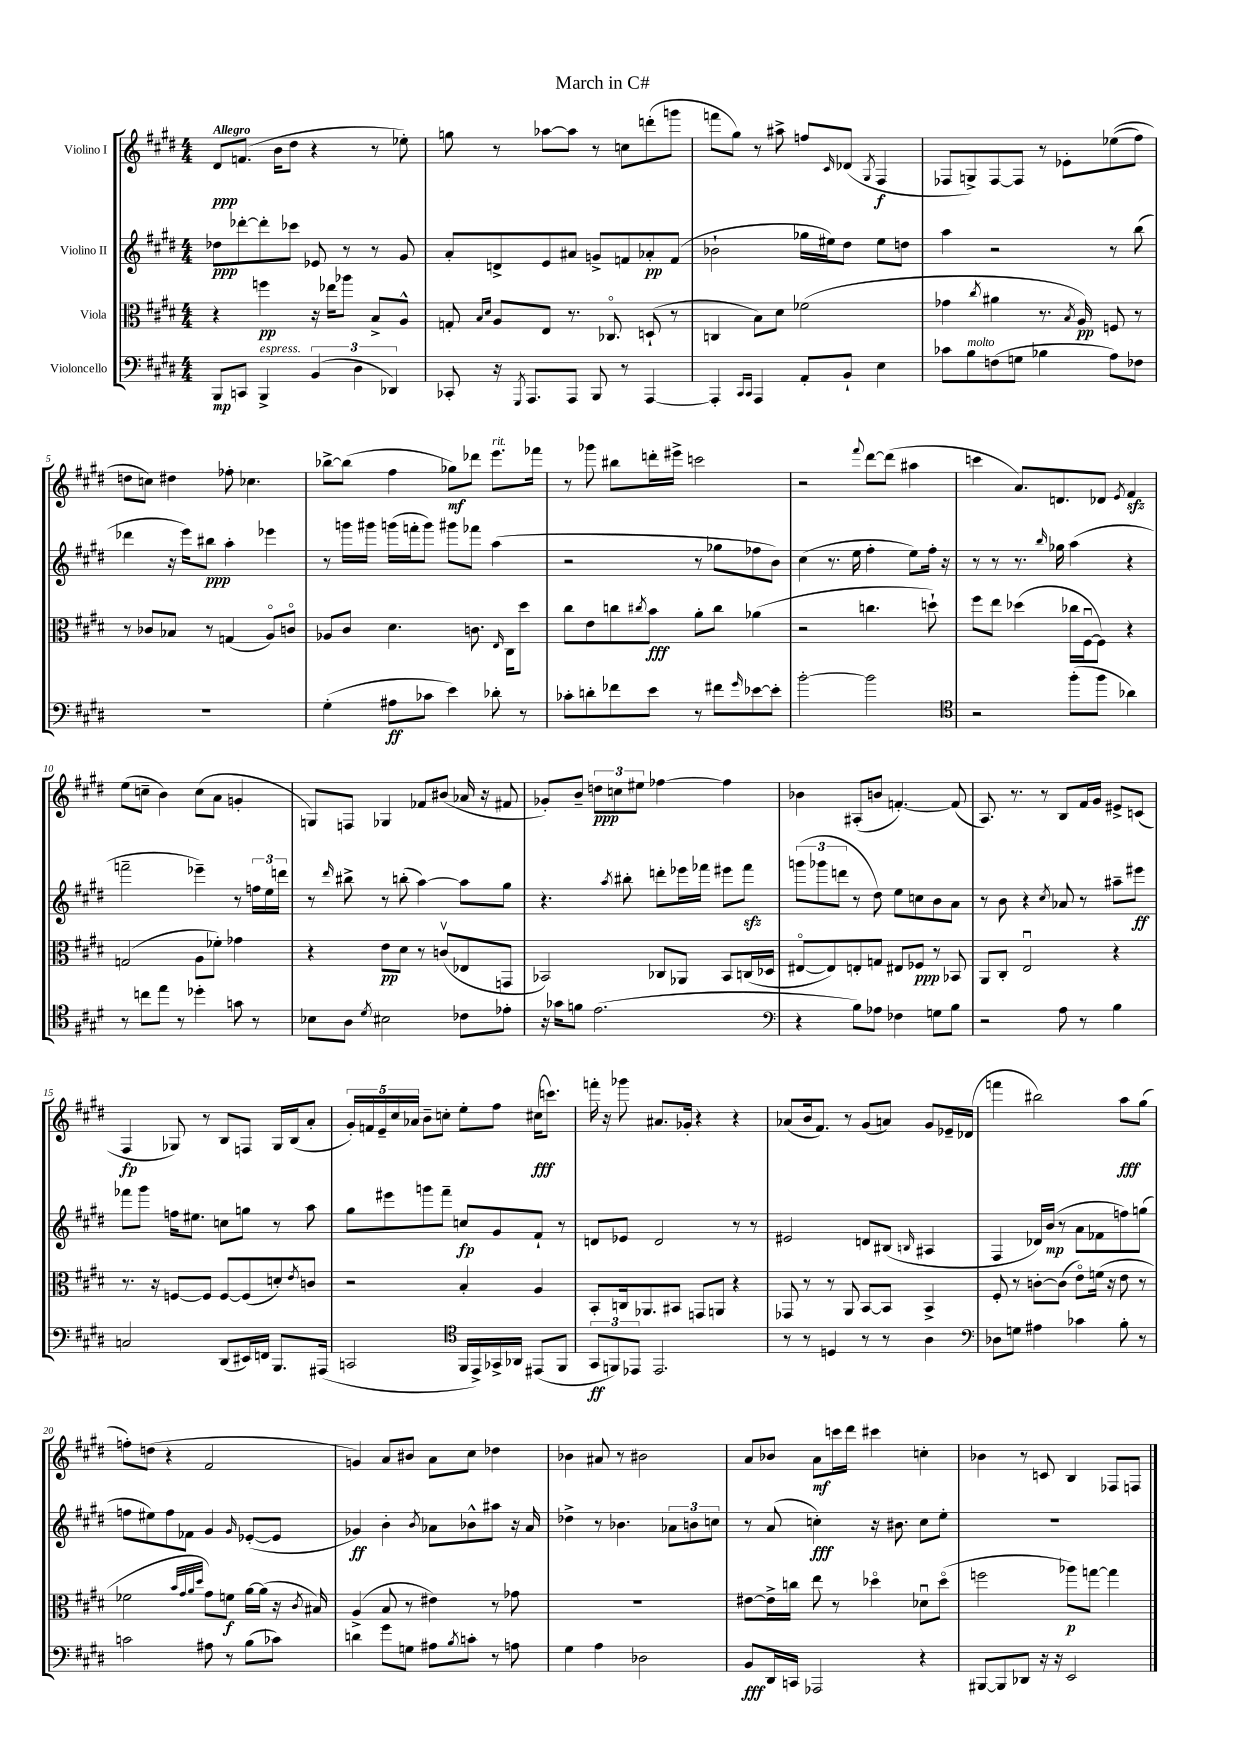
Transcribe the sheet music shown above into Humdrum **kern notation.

**kern	**dynam	**kern	**dynam	**kern	**dynam	**kern	**dynam
*part4	*part4	*part3	*part3	*part2	*part2	*part1	*part1
*staff4	*staff4	*staff3	*staff3	*staff2	*staff2	*staff1	*staff1
*I"Violoncello	*	*I"Viola	*	*I"Violino II	*	*I"Violino I	*
*clefF4	*	*clefC3	*	*clefG2	*	*clefG2	*
*k[f#c#g#d#]	*	*k[f#c#g#d#]	*	*k[f#c#g#d#]	*	*k[f#c#g#d#]	*
*M4/4	*	*M4/4	*	*M4/4	*	*M4/4	*
=1	=1	=1	=1	=1	=1	=1	=1
!	!	!	!	!	!	!LO:TX:a:B:t=Allegro	!
8BBB/L	mp	4r	.	8dd-X\L	ppp	8d#/L	ppp
8CCn/J	.	.	.	[8ddd-X'\	.	(8.fn/J	.
!LO:TX:a:i:t=espress.	!	!	!	!	!	!	!
4BBB^/	.	4ffn\	pp	8ddd-'\]	.	.	.
.	.	.	.	.	.	16b\KL	.
.	.	.	.	8ccc-X\J	.	8dd#\J	.
(6BB/	.	16r	.	8e-X/	.	4r	.
.	.	16ee-X\KL	.	.	.	.	.
.	.	8aa-X\J	.	8r	.	.	.
6D#\	.	.	.	.	.	.	.
.	.	8B^/L	.	8r	.	8r	.
6DD-X/)	.	.	.	.	.	.	.
.	.	8A^^/J	.	8g#/	.	8ee-X'\)	.
=2	=2	=2	=2	=2	=2	=2	=2
8CC-X'/	.	8Gn'/	.	8a'/L	.	8ggn\	.
.	.	16qqB/LL	.	.	.	.	.
.	.	16qqd#/JJ	.	.	.	.	.
16r	.	8A/L	.	8dn^/	.	8r	.
8qGGG#/	.	.	.	.	.	.	.
8.AAA/L	.	.	.	.	.	.	.
.	.	8E/J	.	8e/	.	[8aa-X\L	.
8AAA/J	.	8.r	.	8a#X/J	.	8aa-\J]	.
8BBB/	.	.	.	8gn^/L	.	8r	.
.	.	8.C-X/	.	.	.	.	.
8r	.	.	.	8fn/	.	8ccn\L	.
[4AAA/	.	(8Dn`/	.	8a-X'/	pp	(8dddn'\	.
.	.	8r	.	(8f/J	.	8gggn\J	.
=3	=3	=3	=3	=3	=3	=3	=3
4AAA'/]	.	4Cn/	.	2b-X`\	.	8fffn\L	.
.	.	.	.	.	.	8gg#\J)	.
16qqCC#/LL	.	.	.	.	.	.	.
16qqCC#/JJ	.	.	.	.	.	.	.
4AAA/	.	8B\L)	.	.	.	8r	.
.	.	8d#\J	.	.	.	8aa#X^\	.
8AA'/L	.	(2f-X\	.	16gg-X\LL	.	8ffn/L	.
.	.	.	.	16ee#X\J)	.	.	.
.	.	.	.	.	.	16qqc#/	.
8BB`/J	.	.	.	8dd#\J	.	(8d-X/J	.
.	.	.	.	.	.	8qG#/	.
4E\	.	.	.	8ee#\L	.	4F#/	f
.	.	.	.	8ddn\J	.	.	.
=4	=4	=4	=4	=4	=4	=4	=4
8c-X\L	.	4g-X\	.	4aa\	.	8F-X/L	.
!LO:TX:a:i:t=molto	!	!	!	!	!	!	!
8B\	.	.	.	.	.	8Gn^/)	.
.	.	8qcc#/	.	.	.	.	.
(8Fn\	.	4a#X\	.	2r	.	[8F-/	.
8Gn\J	.	.	.	.	.	8F-/J]	.
4B-X\	.	8.r	.	.	.	8r	.
.	.	.	.	.	.	8e-X'\L	.
.	.	8qB/	.	.	.	.	.
.	.	16A/)	pp	.	.	.	.
8A\L)	.	8Fn/	.	8r	.	((8ee-X\	.
8F-X\J	.	8r	.	(8bb\	.	8ff#\J)	.
!!LO:LB:g=z
=5	=5	=5	=5	=5	=5	=5	=5
1r	.	8r	.	4ddd-X\	.	8ddn\L	.
.	.	8c-X/L	.	.	.	8ccn\J)	.
.	.	8B-X/J	.	16r	.	4dd#X\	.
.	.	.	.	16eee\KL)	.	.	.
.	.	8r	.	8bb#X\J	ppp	.	.
.	.	(4Gn/	.	4aa'\	.	8ff-X'\	.
.	.	.	.	.	.	4.cc-X\	.
.	.	8A/L)	.	4eee-X\	.	.	.
.	.	8cn/J	.	.	.	.	.
=6	=6	=6	=6	=6	=6	=6	=6
(4G#'\	.	8A-X/L	.	8r	.	[8bb-X^\L	.
.	.	8c#/J	.	16gggn\LL	.	(8bb-\J]	.
.	.	.	.	16ggg#X\JJ	.	.	.
8A#X\L	ff	4.d#\	.	(16gggn\LL	.	4ff#\	.
.	.	.	.	16fffn'\J	.	.	.
8c-X\J	.	.	.	8ggg\J)	.	.	.
4e\)	.	.	.	8ggg#X\L	.	8gg-X\L)	mf
.	.	8.cn\	.	8fff-X\J	.	8ddd-X\J	.
!	!	!	!	!	!	!LO:TX:a:i:t=rit.	!
8d-X'\	.	.	.	(4aa\	.	8.eee\L	.
.	.	16qqE/	.	.	.	.	.
.	.	16C#\KL	.	.	.	.	.
8r	.	8dd#\J	.	.	.	.	.
.	.	.	.	.	.	16fff-X\Jk	.
=7	=7	=7	=7	=7	=7	=7	=7
8c-X'\L	.	8cc#\L	.	2r	.	8r	.
8dn'\	.	8e\	.	.	.	8ggg-X\	.
8f-X\	.	8ccn\	.	.	.	8bb#X\L	.
.	.	8qcc#X/	.	.	.	.	.
8e\J	.	8b\J	fff	.	.	16dddn'\L	.
.	.	.	.	.	.	16eee#X^\JJ	.
8r	.	8a'\L	.	8r	.	2cccn\	.
8f#X\L	.	8cc#\J	.	8gg-X\L	.	.	.
16qqg#/	.	.	.	.	.	.	.
[8e-X\	.	(4a-X\	.	8ff-X\	.	.	.
8e-'\J]	.	.	.	8b\J)	.	.	.
=8	=8	=8	=8	=8	=8	=8	=8
[2b'\	.	2r	.	(4cc#\	.	2r	.
.	.	.	.	8.r	.	.	.
.	.	.	.	16ee\	.	.	.
.	.	.	.	.	.	8qqfff#/	.
2b\]	.	4.ccn\	.	4ff#'\	.	[8ddd#\L	.
.	.	.	.	.	.	(8ddd#\J]	.
.	.	.	.	8ee\L)	.	4aa#X\	.
.	.	8ddn`\)	.	16ff#'\Jk	.	.	.
.	.	.	.	16r	.	.	.
=9	=9	=9	=9	=9	=9	=9	=9
*clefC4	*	*	*	*	*	*	*
2r	.	8ff#\L	.	8r	.	4cccn\	.
.	.	8ee\J	.	8r	.	.	.
.	.	(4dd-X\	.	8.r	.	8.a/L)	.
.	.	.	.	16qqbb/	.	.	.
.	.	.	.	16gg-X\	.	8.dn/	.
(8ff#'\L	.	16cc-X\LL	.	(4aa\	.	.	.
.	.	[16F#u\J	.	.	.	.	.
8ff#\J	.	8F#\J])	.	.	.	8d-X/J	.
.	.	.	.	.	.	8qe/	.
4a-X\)	.	4r	.	4r	.	4f#zz/	.
!!LO:LB:g=z
=10	=10	=10	=10	=10	=10	=10	=10
8r	.	(2Gn/	.	2fffn~\	.	(8ee\L	.
8ccn\L	.	.	.	.	.	8ccn~\J	.
8ee\J	.	.	.	.	.	4b\)	.
8r	.	.	.	.	.	.	.
4dd-X'\	.	8A\L	.	4eee-X~\)	.	(8cc\L	.
.	.	8f-X'\J)	.	.	.	8a\J	.
8gn\	.	4g-X\	.	8r	.	4gn'/	.
8r	.	.	.	24ffn\LL	.	.	.
.	.	.	.	24ee\	.	.	.
.	.	.	.	24dddn\JJ	.	.	.
=11	=11	=11	=11	=11	=11	=11	=11
8B-X\L	.	4r	.	8r	.	8Gn/L)	.
.	.	.	.	16qqddd#/	.	.	.
8A\J	.	.	.	8bb#X^\	.	8Fn/J	.
8qd#/	.	.	.	.	.	.	.
2B#X\	.	8e\L	pp	8r	.	4G-X/	.
.	.	8d#\J	.	(8bbn'\	.	.	.
.	.	8r	.	[4aa\)	.	8f-X/L	.
.	.	(8cnv/L	.	.	.	(8b#X/J	.
8c-X\L	.	8E-X/	.	8aa\L]	.	16a-X/	.
.	.	.	.	.	.	16r	.
8e-X'\J	.	8GGn/J	.	8gg#\J	.	8f#X/	.
=12	=12	=12	=12	=12	=12	=12	=12
16r	.	2BB-X/)	.	4.r	.	8g-X'/L)	.
16g-X\KL	.	.	.	.	.	.	.
8fn\J	.	.	.	.	.	8b~/J	.
(2.e\	.	.	.	.	.	12ddn\L	ppp
.	.	.	.	.	.	12ccn\	.
.	.	.	.	8qaa/	.	.	.
.	.	.	.	8bb#X'\	.	.	.
.	.	.	.	.	.	12ee#X\J	.
.	.	8C-X/L	.	8dddn'\L	.	[4ff-X\	.
.	.	8AA-X/J	.	16eee-X\L	.	.	.
.	.	.	.	16fff-X\JJ	.	.	.
.	.	8BB-/L	.	8eee#X\L	.	4ff-\]	.
.	.	(16Cn/L	.	8fff-zz\J	.	.	.
.	.	16D-X/JJ	.	.	.	.	.
=13	=13	=13	=13	=13	=13	=13	=13
*clefF4	*	*	*	*	*	*	*
4r	.	[8E#X/L	.	(12gggn\L	.	4b-X\	.
.	.	.	.	12ggg-X\	.	.	.
.	.	8E#/])	.	.	.	.	.
.	.	.	.	12dddn\J	.	.	.
8B\L)	.	8En'/	.	8r	.	(8A#X'/L	.
8A-X\J	.	8Gn/J	.	8dd#\)	.	8bn/J	.
4F-X\	.	8E#X/L	.	8ee\L	.	[4.fn'/)	.
.	.	8F-X/J	ppp	8ccn\	.	.	.
8Gn\L	.	8r	.	8b\	.	.	.
8B\J	.	8BB-X/	.	8a\J	.	(8f/]	.
=14	=14	=14	=14	=14	=14	=14	=14
2r	.	8AA/L	.	8r	.	8.A/)	.
.	.	8C#'/J	.	8b\	.	.	.
.	.	.	.	.	.	8.r	.
.	.	2Eu/	.	4r	.	.	.
.	.	.	.	.	.	8r	.
.	.	.	.	8qcc#/	.	.	.
8A\	.	.	.	8a-X/	.	8B/L	.
8r	.	.	.	8r	.	16f#/L	.
.	.	.	.	.	.	16g#/JJ	.
4B\	.	4r	.	8aa#X~\L	.	8e#X^/L	.
.	.	.	.	8eee#X\J	ff	(8cn/J	.
!!LO:LB:g=z
=15	=15	=15	=15	=15	=15	=15	=15
2Cn/	.	8.r	.	8fff-X\L	.	4F#/	fp
.	.	.	.	8ggg#\J	.	.	.
.	.	16r	.	.	.	.	.
.	.	[8Fn/L	.	16ffn\KL	.	8G-X/)	.
.	.	.	.	8.ee#X\J	.	.	.
.	.	8F/J]	.	.	.	8r	.
(8DD#/L	.	[8F/L	.	8ccn\L	.	8B/L	.
16EE#X/L)	.	(8F/]	.	8ggn\J	.	8Fn/J	.
16FFn/JJ	.	.	.	.	.	.	.
8.BBB/L	.	8dn'/)	.	8r	.	16G-/LL	.
.	.	.	.	.	.	(16B/J	.
.	.	8qe/	.	.	.	.	.
.	.	8cn/J	.	8aa\	.	8a'/J	.
(16AAA#X/Jk	.	.	.	.	.	.	.
=16	=16	=16	=16	=16	=16	=16	=16
2CCn/	.	2r	.	8gg#\L	.	20g#'/LL)	.
.	.	.	.	.	.	20fn/	.
.	.	.	.	.	.	20e~/	.
.	.	.	.	8eee#X\	.	.	.
.	.	.	.	.	.	20cc#/	.
.	.	.	.	.	.	20a-X/JJ	.
.	.	.	.	8gggn\	.	8b~\L	.
.	.	.	.	8fff#~\J	.	8ccn'\J	.
*clefC4	*	*	*	*	*	*	*
16FF#/LL	.	4B'/	.	8ccn/L	fp	8ee'\L	.
16EE^/)	.	.	.	.	.	.	.
16GG-X^/	.	.	.	8g#/	.	8ff#\J	.
16AA-X/JJ	.	.	.	.	.	.	.
(8EE#X/L	.	4A/	.	8f#`/J	.	(16cc#X\KL	fff
.	.	.	.	.	.	8.cccn\J)	.
8FF#/J	.	.	.	8r	.	.	.
=17	=17	=17	=17	=17	=17	=17	=17
12GG#/L	ff	8BB'/L	.	8dn/L	.	16fffn'\	.
.	.	.	.	.	.	16r	.
12FFn/)	.	.	.	.	.	.	.
.	.	16Cn/k	.	8e-X/J	.	8ggg-X\	.
12EE-X/J	.	.	.	.	.	.	.
.	.	8.AA-X/	.	.	.	.	.
2.EE-/	.	.	.	2d/	.	8.a#X/L	.
.	.	8BB#X/J	.	.	.	.	.
.	.	.	.	.	.	16g-X'/Jk	.
.	.	8GGn/L	.	.	.	4r	.
.	.	8AAn/J	.	.	.	.	.
.	.	4r	.	8r	.	4r	.
.	.	.	.	8r	.	.	.
=18	=18	=18	=18	=18	=18	=18	=18
8r	.	8GG-X/	.	2e#X/	.	(8a-X/L	.
8r	.	8r	.	.	.	16b/k	.
.	.	.	.	.	.	8.f#/J)	.
4Dn/	.	8r	.	.	.	.	.
.	.	8AA/	.	.	.	8r	.
8r	.	[8BB/L	.	8dn/L	.	(8g#/L	.
8r	.	8BB/J]	.	(8B#X/J	.	8an/J)	.
.	.	.	.	16qqBn/	.	.	.
4A\	.	4BB^/	.	4A#X/	.	8g#/L	.
.	.	.	.	.	.	16e-X~/L	.
.	.	.	.	.	.	(16d-X/JJ	.
=19	=19	=19	=19	=19	=19	=19	=19
*clefF4	*	*	*	*	*	*	*
8D-X\L	.	8F#'/	.	4F#/	.	4fffn\	.
8Gn\J	.	8r	.	.	.	.	.
4A#X\	.	[8cn'\L	.	16d-X/LL)	.	2bb#X\)	.
.	.	.	.	(16b/JJ	mp	.	.
.	.	(8c\J]	.	8r	.	.	.
4c-X\	.	8e\L)	.	8a\L	.	.	.
.	.	(16fn\Jk	.	8f-X\	.	.	.
.	.	16r	.	.	.	.	.
8B'\	.	8e\	.	8ffn\)	.	8aa\L	fff
8r	.	8r	.	(8ggn\J	.	(8gg#\J	.
!!LO:LB:g=z
=20	=20	=20	=20	=20	=20	=20	=20
2cn\	.	2f-X\	.	8ffn\L	.	8ffn'\L)	.
.	.	.	.	8ee#X\)	.	(8ddn\J	.
.	.	.	.	8ff\	.	4r	.
.	.	.	.	8f-X\J	.	.	.
.	.	32qqb/LLL	.	.	.	.	.
.	.	32qqg#/	.	.	.	.	.
.	.	32qqa/	.	.	.	.	.
.	.	32qqdd#/JJJ	.	.	.	.	.
8A#X\	.	8g#\L)	.	4g#/	.	2f#/	.
8r	.	8fn\J	f	.	.	.	.
.	.	.	.	16qqg#/	.	.	.
(8B\L	.	[16a\LL	.	([8e-X'/L	.	.	.
.	.	(16a\JJ]	.	.	.	.	.
8c-X\J)	.	16r	.	8e-/J]	.	.	.
.	.	8qc#/	.	.	.	.	.
.	.	16B#X/)	.	.	.	.	.
=21	=21	=21	=21	=21	=21	=21	=21
4dn\	.	(4A^/	.	4g-X/)	ff	4gn/)	.
8g#\L	.	8B/	.	4b'\	.	8a/L	.
8Gn\J	.	8r	.	.	.	8b#X/J	.
.	.	.	.	8qb/	.	.	.
8A#X\L	.	4e#X\)	.	8a-X\L	.	8a\L	.
8qB/	.	.	.	.	.	.	.
8cn'\J	.	.	.	8b-X^^\	.	8cc#\J	.
8r	.	8r	.	8aa#X\J	.	4dd-X\	.
8An\	.	8g-X\	.	16r	.	.	.
.	.	.	.	16a-/	.	.	.
=22	=22	=22	=22	=22	=22	=22	=22
4G#\	.	1r	.	4dd-X^\	.	4b-X\	.
4A\	.	.	.	8r	.	8a#X/	.
.	.	.	.	4.b-X\	.	8r	.
2D-X\	.	.	.	.	.	2b#X\	.
.	.	.	.	12a-X\L	.	.	.
.	.	.	.	12bn\	.	.	.
.	.	.	.	12ccn\J	.	.	.
=23	=23	=23	=23	=23	=23	=23	=23
8BB/L	fff	[8e#X\L	.	8r	.	8a/L	.
16DD#/L	.	16e#^\L]	.	(8a/	.	8b-X/J	.
16CCn/JJ	.	16ccn\JJ	.	.	.	.	.
2AAA-X/	.	8ee\	.	4ccn'\)	fff	8a\L	mf
.	.	8r	.	.	.	16cccn\L	.
.	.	.	.	.	.	16ddd#\JJ	.
.	.	4dd-X\	.	16r	.	4ccc#X\	.
.	.	.	.	8.b#X\	.	.	.
4r	.	8d-Xu\L	.	8cc\L	.	4ccn'\	.
.	.	(8dd-\J	.	8ee'\J	.	.	.
=24	=24	=24	=24	=24	=24	=24	=24
[8BBB#X/L	.	2ffn\	.	1r	.	4b-X\	.
8BBB#/]	.	.	.	.	.	.	.
8DD-X/J	.	.	.	.	.	8r	.
16r	.	.	.	.	.	8cn/	.
16r	.	.	.	.	.	.	.
2EE/	.	8aa-X\L)	p	.	.	4B/	.
.	.	[8ggn\J	.	.	.	.	.
.	.	4gg\]	.	.	.	8F-X/L	.
.	.	.	.	.	.	8Fn/J	.
==	==	==	==	==	==	==	==
*-	*-	*-	*-	*-	*-	*-	*-
